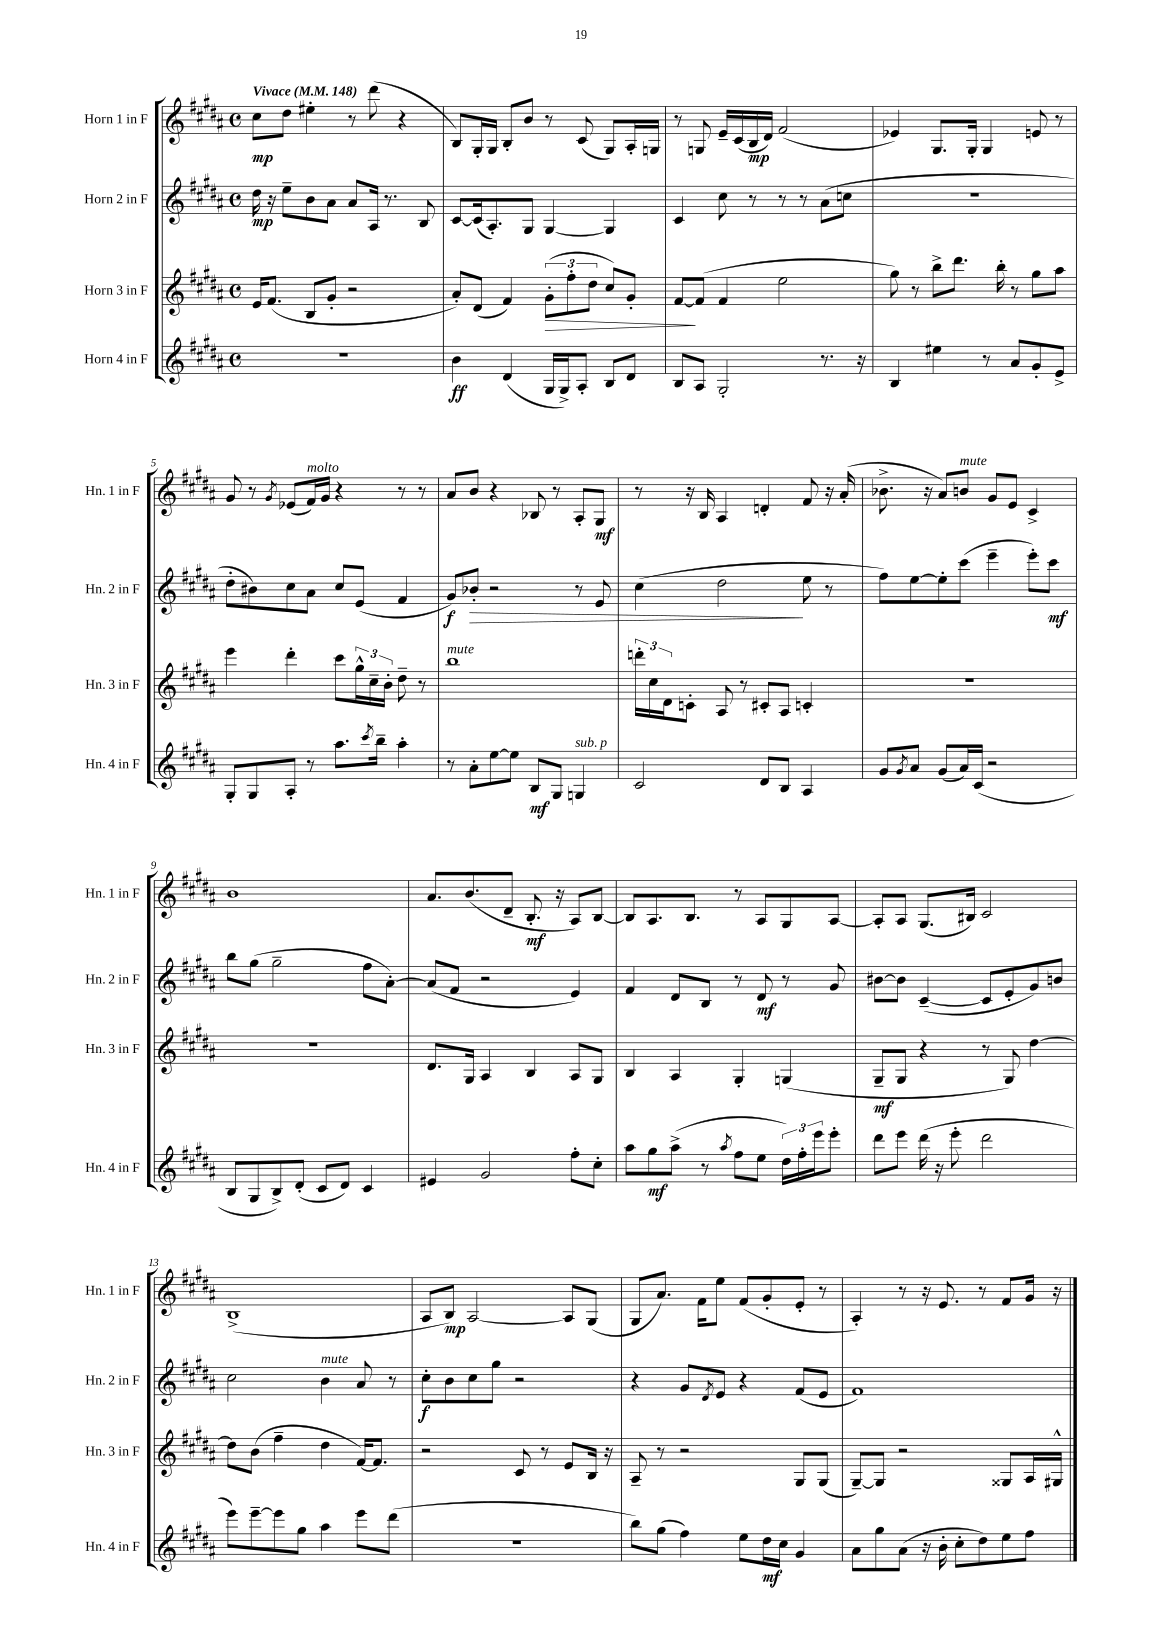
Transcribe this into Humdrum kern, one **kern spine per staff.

**kern	**dynam	**kern	**dynam	**kern	**dynam	**kern	**dynam
*part4	*part4	*part3	*part3	*part2	*part2	*part1	*part1
*staff4	*staff4	*staff3	*staff3	*staff2	*staff2	*staff1	*staff1
*I"Horn 4 in F	*	*I"Horn 3 in F	*	*I"Horn 2 in F	*	*I"Horn 1 in F	*
*I'Hn. 4 in F	*	*I'Hn. 3 in F	*	*I'Hn. 2 in F	*	*I'Hn. 1 in F	*
*clefG2	*	*clefG2	*	*clefG2	*	*clefG2	*
*k[f#c#g#d#a#]	*	*k[f#c#g#d#a#]	*	*k[f#c#g#d#a#]	*	*k[f#c#g#d#a#]	*
*M4/4	*	*M4/4	*	*M4/4	*	*M4/4	*
*met(c)	*	*met(c)	*	*met(c)	*	*met(c)	*
*MM148	*	*MM148	*	*MM148	*	*MM148	*
=1	=1	=1	=1	=1	=1	=1	=1
!	!	!	!	!	!	!LO:TX:a:B:t=Vivace	!
1r	.	16e/KL	.	16dd#\	mp	8cc#\L	mp
.	.	(8.f#/J	.	16r	.	.	.
.	.	.	.	8ee~\L	.	8dd#\J	.
.	.	8B/L	.	8b\	.	4ee#X'\	.
.	.	8g#'/J	.	8a#\J	.	.	.
.	.	2r	.	8a#/L	.	8r	.
.	.	.	.	16A#/Jk	.	(8ddd#\	.
.	.	.	.	8.r	.	.	.
.	.	.	.	.	.	4r	.
.	.	.	.	8B/	.	.	.
=2	=2	=2	=2	=2	=2	=2	=2
4b\	ff	8a#'/L)	.	[8c#/L	.	8B/L)	.
.	.	(8d#/J	.	(16c#/k]	.	16G#'/L	.
.	.	.	.	8.A#'/)	.	16G#/JJ	.
(4d#/	.	4f#/)	.	.	.	8B'/L	.
.	.	.	.	8G#/J	.	8b/J	.
!	!	!	!LO:HP:b	!	!	!	!
16G#/LL	.	(12g#'\L	>	[4G#/	.	8r	.
16G#^/J)	.	.	.	.	.	.	.
.	.	12ff#'\	.	.	.	.	.
8A#'/J	.	.	.	.	.	(8c#/	.
.	.	12dd#\J	.	.	.	.	.
8B/L	.	8cc#/L)	.	4G#/]	.	8G#/L)	.
8d#/J	.	8g#'/J	.	.	.	16A#'/L	.
.	.	.	.	.	.	16Gn/JJ	.
=3	=3	=3	=3	=3	=3	=3	=3
8B/L	.	[8f#/L	.	4c#/	.	8r	.
8A#/J	.	(8f#/J]	]	.	.	8Gn/	.
2G#'/	.	4f#/	.	8cc#\	.	16e~/LL	.
.	.	.	.	.	.	(16c#/	.
.	.	.	.	8r	.	16B/	mp
.	.	.	.	.	.	16d#/JJ)	.
.	.	2ee\	.	8r	.	(2f#/	.
.	.	.	.	8r	.	.	.
8.r	.	.	.	(8a#\L	.	.	.
.	.	.	.	8ccn\J	.	.	.
16r	.	.	.	.	.	.	.
=4	=4	=4	=4	=4	=4	=4	=4
4B/	.	8gg#\)	.	1r	.	4e-X/)	.
.	.	8r	.	.	.	.	.
4ee#X\	.	8bb^\L	.	.	.	8.G#/L	.
.	.	8.ddd#\J	.	.	.	.	.
.	.	.	.	.	.	16G#'/Jk	.
8r	.	.	.	.	.	4G#/	.
.	.	16bb'\	.	.	.	.	.
8a#/L	.	8r	.	.	.	.	.
8g#'/	.	8gg#\L	.	.	.	8en/	.
8e^/J	.	8aa#\J	.	.	.	8r	.
!!LO:LB:g=z
=5	=5	=5	=5	=5	=5	=5	=5
8G#'/L	.	4eee\	.	8dd#'\L	.	8g#/	.
8G#/	.	.	.	8b#X\)	.	8r	.
.	.	.	.	.	.	8qg#/	.
8A#'/J	.	4ddd#'\	.	8cc#\	.	(8e-X/L	.
!	!	!	!	!	!	!LO:TX:a:i:t=molto	!
8r	.	.	.	8a#\J	.	16f#/L)	.
.	.	.	.	.	.	16g#/JJ	.
8.aa#\L	.	8ccc#\L	.	8cc#/L	.	4r	.
.	.	24gg#^^\L	.	(8e/J	.	.	.
.	.	24cc#~\	.	.	.	.	.
8qccc#/	.	.	.	.	.	.	.
16bb~\Jk	.	.	.	.	.	.	.
.	.	24b'\JJ	.	.	.	.	.
4aa#'\	.	8dd#~\	.	4f#/	.	8r	.
.	.	8r	.	.	.	8r	.
=6	=6	=6	=6	=6	=6	=6	=6
!	!	!LO:TX:a:i:t=mute	!	!	!	!	!
8r	.	1bb	.	8g#/L)	f	8a#/L	.
!	!	!	!	!	!LO:HP:b	!	!
8a#'\L	.	.	.	8b-X'/J	>	8b/J	.
[8ee\	.	.	.	2r	.	4r	.
8ee\J]	.	.	.	.	.	.	.
8B/L	mf	.	.	.	.	8B-X/	.
8G#/J	.	.	.	.	.	8r	.
!LO:TX:a:i:t=sub. p	!	!	!	!	!	!	!
4Gn/	.	.	.	8r	.	8A#'/L	.
.	.	.	.	8e/	.	8G#/J	mf
=7	=7	=7	=7	=7	=7	=7	=7
2c#/	.	24dddn'\LL	.	(4cc#\	.	8r	.
.	.	24cc#\	.	.	.	.	.
.	.	24d#\J	.	.	.	.	.
.	.	8cn'\J	.	.	.	16r	.
.	.	.	.	.	.	16B/	.
.	.	8A#/	.	2dd#\	.	4A#/	.
.	.	8r	.	.	.	.	.
8d#/L	.	8c#X'/L	.	.	.	4dn'/	.
8B/J	.	8A#/J	.	.	.	.	.
4A#/	.	4cn'/	.	8ee\	]	8f#/	.
.	.	.	.	8r	.	16r	.
.	.	.	.	.	.	(16a#'/	.
=8	=8	=8	=8	=8	=8	=8	=8
8g#/L	.	1r	.	8ff#\L)	.	8.b-X^\	.
8qg#/	.	.	.	.	.	.	.
8a#/J	.	.	.	[8ee\	.	.	.
.	.	.	.	.	.	16r	.
(8g#/L	.	.	.	8ee'\]	.	8a#/L)	.
!	!	!	!	!	!	!LO:TX:a:i:t=mute	!
16a#/L)	.	.	.	(8ccc#\J	.	8bn/J	.
(16c#/JJ	.	.	.	.	.	.	.
2r	.	.	.	4eee~\	.	8g#/L	.
.	.	.	.	.	.	8e/J	.
.	.	.	.	8eee'\L)	.	4c#^/	.
.	.	.	.	8ccc#\J	mf	.	.
!!LO:LB:g=z
=9	=9	=9	=9	=9	=9	=9	=9
8B/L	.	1r	.	8bb\L	.	1b	.
8G#/	.	.	.	(8gg#\J	.	.	.
8B^/)	.	.	.	2gg#~\	.	.	.
(8d#'/J	.	.	.	.	.	.	.
8c#/L	.	.	.	.	.	.	.
8d#/J)	.	.	.	.	.	.	.
4c#/	.	.	.	8ff#\L	.	.	.
.	.	.	.	[8a#'\J)	.	.	.
=10	=10	=10	=10	=10	=10	=10	=10
4e#X/	.	8.d#/L	.	(8a#/L]	.	8.a#/L	.
.	.	.	.	8f#/J	.	.	.
.	.	16G#/Jk	.	.	.	(8.b/	.
2g#/	.	4A#/	.	2r	.	.	.
.	.	.	.	.	.	8d#~/J	.
.	.	4B/	.	.	.	8.B'/	mf
.	.	.	.	.	.	16r	.
8ff#'\L	.	8A#/L	.	4e/)	.	8A#/L)	.
8cc#'\J	.	8G#/J	.	.	.	[8B/J	.
=11	=11	=11	=11	=11	=11	=11	=11
8aa#\L	.	4B/	.	4f#/	.	8B/L]	.
8gg#\	mf	.	.	.	.	8.A#/	.
(8aa#^\J	.	4A#/	.	8d#/L	.	.	.
.	.	.	.	.	.	8.B/J	.
8r	.	.	.	8B/J	.	.	.
8qaa#/	.	.	.	.	.	.	.
8ff#\L	.	4G#'/	.	8r	.	8r	.
8ee\J	.	.	.	8d#/	mf	8A#/L	.
24dd#\LL)	.	(4Gn/	.	8r	.	8G#/	.
24ff#'\	.	.	.	.	.	.	.
24eee\J	.	.	.	.	.	.	.
8eee'\J	.	.	.	8g#/	.	[8A#/J	.
=12	=12	=12	=12	=12	=12	=12	=12
8ddd#\L	.	8G#~/L	mf	[8b#X\L	.	8A#'/L]	.
8eee\J	.	8G#/J	.	8b#\J]	.	8A#/J	.
(16ddd#\	.	4r	.	([4c#~/	.	(8.G#/L	.
16r	.	.	.	.	.	.	.
8eee'\	.	.	.	.	.	.	.
.	.	.	.	.	.	16B#X/Jk)	.
2ddd#\	.	8r	.	8c#/L]	.	2c#/	.
.	.	8G#/)	.	8e'/	.	.	.
.	.	[4dd#\	.	8g#/)	.	.	.
.	.	.	.	8bn/J	.	.	.
!!LO:LB:g=z
=13	=13	=13	=13	=13	=13	=13	=13
8eee\L)	.	8dd#\L]	.	2cc#\	.	(1B^	.
[8eee~\	.	(8b\J	.	.	.	.	.
8eee\]	.	4ff#~\	.	.	.	.	.
8gg#\J	.	.	.	.	.	.	.
!	!	!	!	!LO:TX:a:i:t=mute	!	!	!
4aa#\	.	4dd#\	.	4b\	.	.	.
8eee\L	.	[16f#/KL)	.	8a#/	.	.	.
.	.	8.f#/J]	.	.	.	.	.
(8ddd#\J	.	.	.	8r	.	.	.
=14	=14	=14	=14	=14	=14	=14	=14
1r	.	2r	.	8cc#'\L	f	8A#/L	.
.	.	.	.	8b\	.	8B/J)	mp
.	.	.	.	8cc#\	.	[2A#/	.
.	.	.	.	8gg#\J	.	.	.
.	.	8c#/	.	2r	.	.	.
.	.	8r	.	.	.	.	.
.	.	8e/L	.	.	.	8A#/L]	.
.	.	16B/Jk	.	.	.	(8G#/J	.
.	.	16r	.	.	.	.	.
=15	=15	=15	=15	=15	=15	=15	=15
8bb\L)	.	8A#~/	.	4r	.	8G#/L	.
(8gg#\J	.	8r	.	.	.	8.a#/J)	.
4ff#\)	.	2r	.	8g#/L	.	.	.
.	.	.	.	.	.	16f#\KL	.
.	.	.	.	8qd#/	.	.	.
.	.	.	.	8e/J	.	8ee\J	.
8ee\L	.	.	.	4r	.	(8f#/L	.
16dd#\L	mf	.	.	.	.	8g#'/	.
16cc#\JJ	.	.	.	.	.	.	.
4g#/	.	8G#/L	.	(8f#/L	.	8e'/J	.
.	.	(8G#/J	.	8e/J	.	8r	.
=16	=16	=16	=16	=16	=16	=16	=16
8a#\L	.	[8G#~/L)	.	1f#)	.	4A#'/)	.
8gg#\	.	8G#/J]	.	.	.	.	.
(8a#\J	.	2r	.	.	.	8r	.
16r	.	.	.	.	.	16r	.
16b'\	.	.	.	.	.	8.e/	.
8cc#'\L	.	.	.	.	.	.	.
8dd#\)	.	.	.	.	.	8r	.
8ee\	.	8G##X/L	.	.	.	8f#/L	.
8ff#\J	.	16A#/L	.	.	.	16g#/Jk	.
.	.	16G#X^^/JJ	.	.	.	16r	.
==	==	==	==	==	==	==	==
*-	*-	*-	*-	*-	*-	*-	*-
